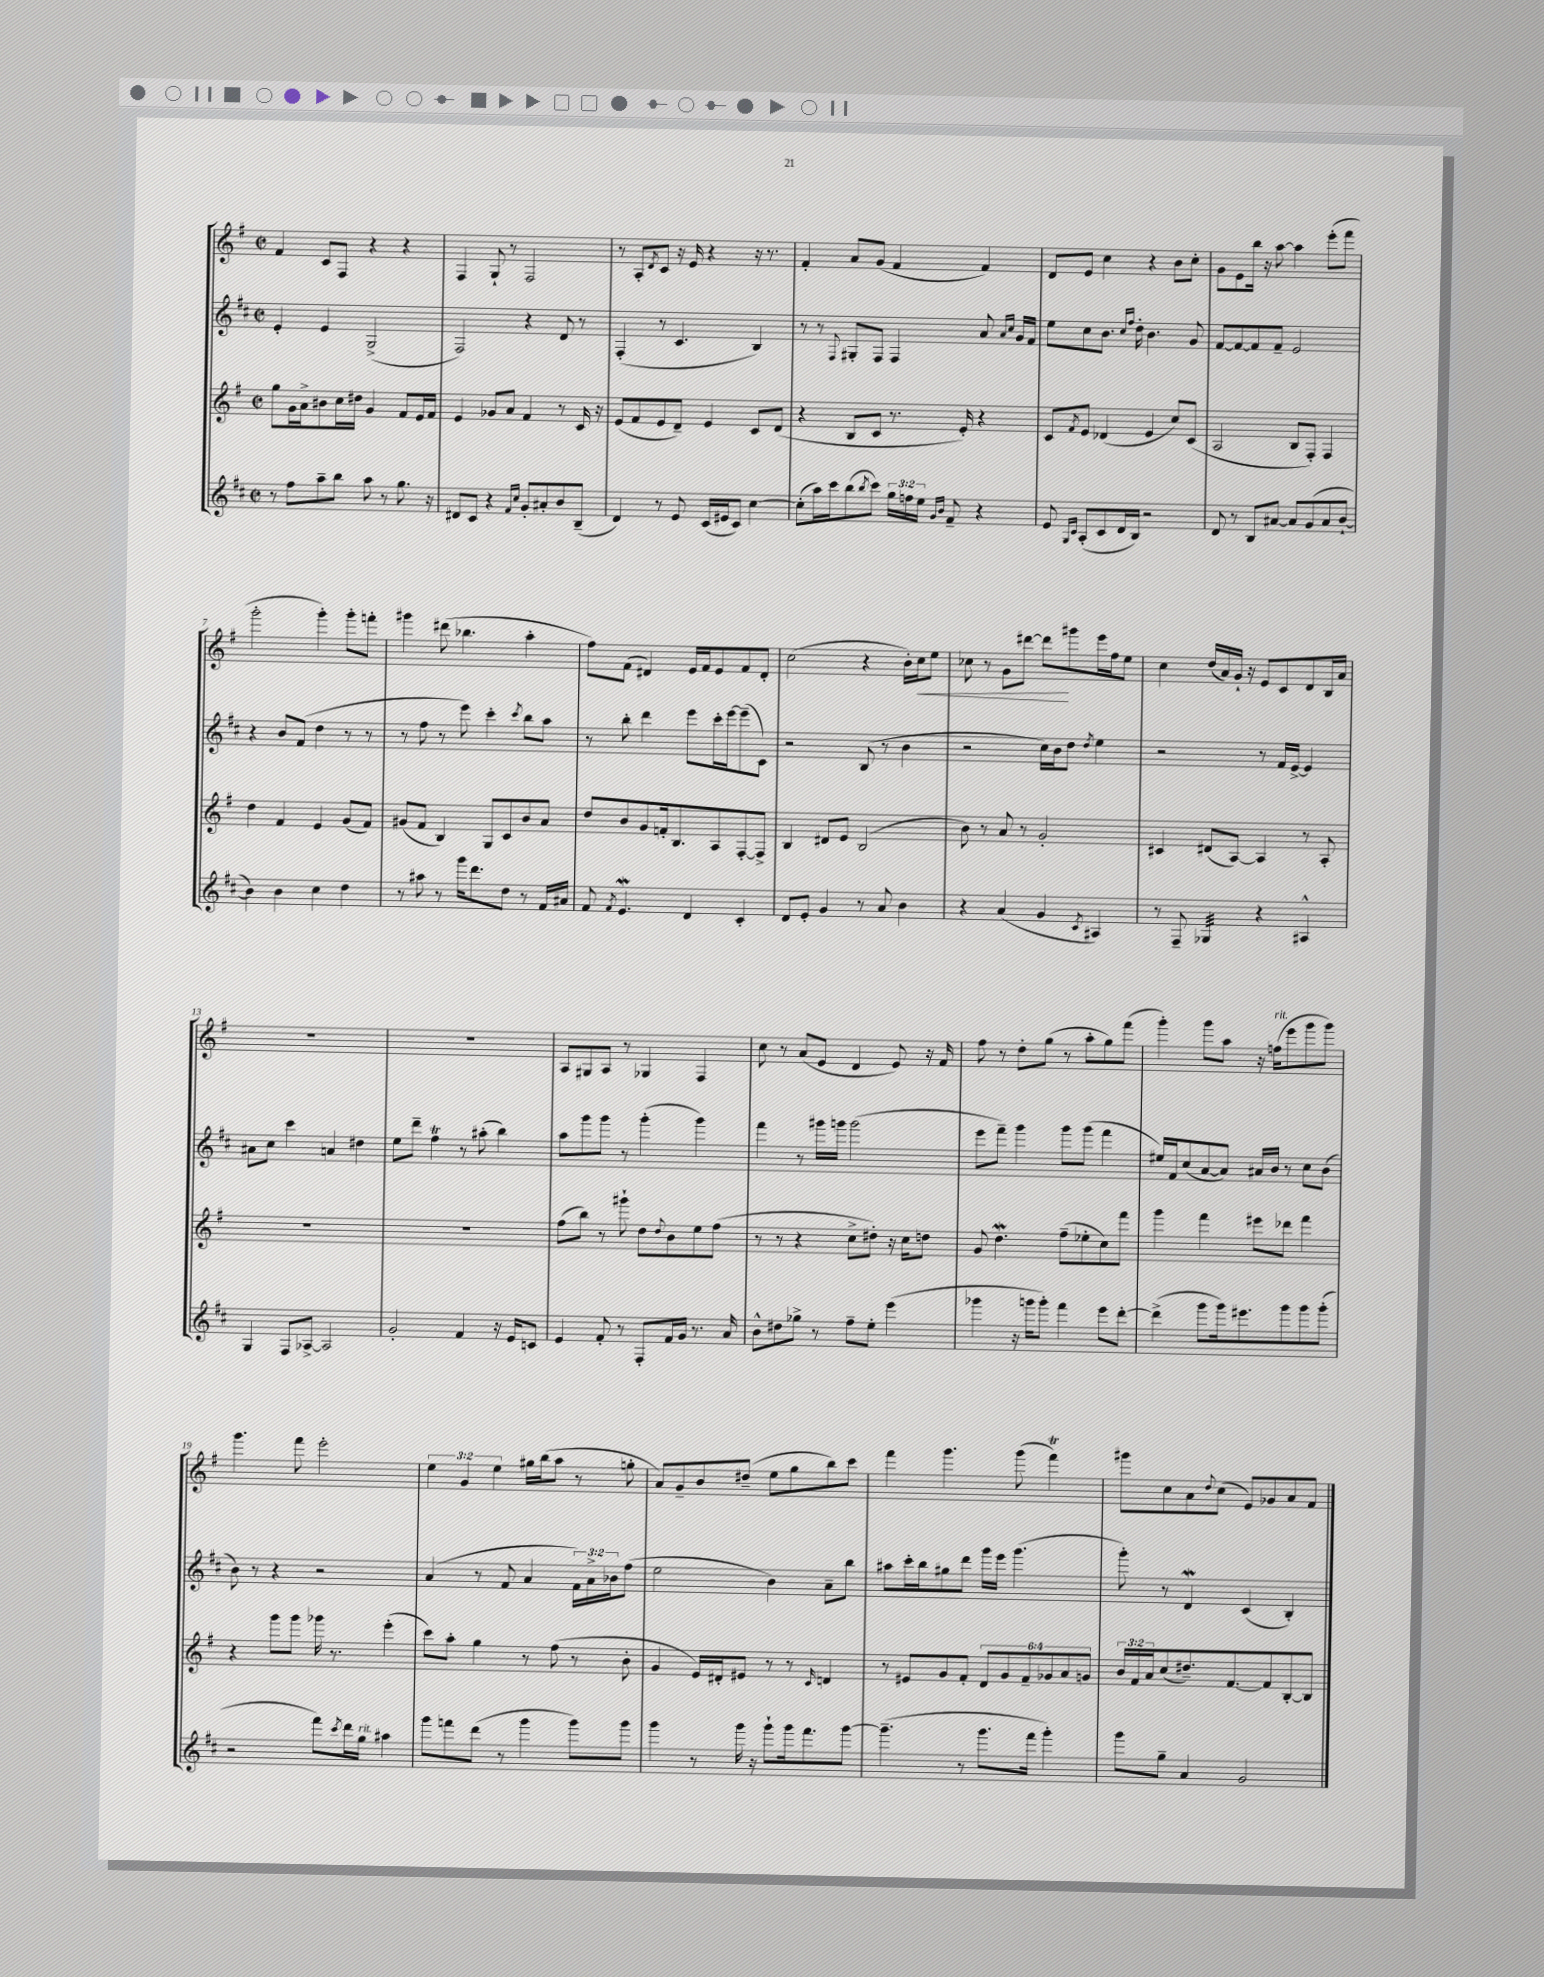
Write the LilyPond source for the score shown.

<<
\new StaffGroup <<
\new Staff = "s0" {
    \clef treble \key g \major \defaultTimeSignature \time 2/2 \override Staff.TupletNumber.text = #tuplet-number::calc-fraction-text
    fis'4 c'8 fis8 r4 r4 |
    fis4 g8-! r8 fis2 |
    r8 a8-. \acciaccatura { d'8 } c'8 r16 e'16 r4 r16 r8. |
    fis'4-. a'8 g'8( fis'4 fis'4) |
    d'8 e'8 c''4 r4 b'8 c''8-. |
    g'8 e'8 b''16 r16 a''8~ a''4 e'''8-.( fis'''8 |
    g'''2-. g'''4-.) g'''8-. f'''8-. |
    gis'''4 dis'''8( bes''4. a''4-. |
    fis''8) fis'8( dis'4) e'16 fis'16 e'8 fis'8 dis'8-. |
    c''2( r4 b'16-.) c''16\< e''8 |
    ces''8 r8 g'8 dis'''8~ dis'''8\! gis'''8 e'''16 fis''16 e''8 |
    c''4 d''16( a'16) g'16-! r16 e'8 c'8 d'8 b16 a'16 |
    R1 |
    R1 |
    a8 gis8 a8 r8 ges4 fis4 |
    c''8 r8 a'8( e'8 d'4 e'8) r16 fis'16 |
    fis''8 r8 d''8-. g''8( r8 a''8-. g''8) fis'''8( |
    g'''4-.) g'''8 a''8 r16 f''16^\markup { \italic "rit." }( e'''8 g'''8 g'''8) |
    g'''4. fis'''8 e'''2-. |
    \tuplet 3/2 { e''4 g'4 e''4 } gis''16 b''16( a''8 r8 g''8-. |
    a'8) g'8-- b'8 dis''8--( e''8 g''8 b''8) c'''8 |
    fis'''4 g'''4. g'''8( fis'''4\trill) |
    gis'''8 c''8 a'8 \appoggiatura { d''8 } c''8( e'8) ges'8 a'8 fis'8 \bar "|." |
}
\new Staff = "s1" {
    \clef treble \key d \major \defaultTimeSignature \time 2/2 \override Staff.TupletNumber.text = #tuplet-number::calc-fraction-text
    e'4-. e'4 g2->( |
    fis2) r4 d'8 r8 |
    fis4-.( r8 cis'4. b4) |
    r8 r8 \appoggiatura { fis8 } gis8-. fis8 fis4 a'8 \grace { a'16 cis''16 } g'16 fis'16 |
    e''8 cis''8 b'8. \grace { cis''16 fis''16 } d''16-. b'4. g'8 |
    fis'8~ fis'8~ fis'8 fis'8-- e'2 |
    r4 b'8 fis'8( d''4 r8 r8 |
    r8 fis''8 r8 e'''8) cis'''4-. \acciaccatura { cis'''8 } b''8 a''8 |
    r8 b''8-. d'''4 e'''8 cis'''16-. e'''16~ e'''8--( cis'8) |
    r2 b8( r8 b'4 |
    r2 cis''16) b'16 d''8 \acciaccatura { d''8 } e''4 |
    r2 r8 fis'16 e'16~-> e'4 |
    ais'8 cis''8 cis'''4 a'4 dis''4 |
    e''8 d'''8-- fis''4\trill r8 ais''8-.( b''4) |
    a''8 g'''8 g'''8 r8 g'''4-.( g'''4) |
    fis'''4 r8 gis'''16 g'''16 g'''2( |
    e'''8 fis'''8--) g'''4 g'''8 g'''8( fis'''4 |
    eis''16) fis'16 cis''8( a'8~ a'8) ais'16 b'16 r8 cis''8 b'8( |
    b'8) r8 r4 r2 |
    a'4( r8 fis'8 a'4 \tuplet 3/2 { fis'16) a'16-> bes'16 } fis''8( |
    e''2 b'4) a'8-- b''8 |
    ais''8 cis'''16-. b''16 gis''8 d'''8 g'''16 e'''16 g'''4.( |
    g'''8-.) r8 d'4\mordent cis'4( b4-.) \bar "|." |
}
\new Staff = "s2" {
    \clef treble \key g \major \defaultTimeSignature \time 2/2 \override Staff.TupletNumber.text = #tuplet-number::calc-fraction-text
    g''8 g'16 a'16-> bis'8 c''16 dis''16 g'4 fis'8 e'16 fis'16 |
    e'4 ges'8 a'8 fis'4 r8 c'16 r16 |
    e'8( fis'8 e'8 d'8--) e'4 c'8 d'8( |
    r4 b8 c'8 r8. e'16-.) r4 |
    c'8 \acciaccatura { fis'8 } e'8 des'4( e'4 c''8) c'8( |
    a2 b8 fis8-.) fis4 |
    d''4 fis'4 e'4 g'8( fis'8) |
    gis'8( fis'8 b4) g8 c'8 b'8 a'8 |
    d''8 b'8 g'8 f'16-. b8. a8 fis8~-. fis8-> |
    b4 dis'8 e'8 b2( |
    b'8) r8 a'8 r8 g'2-. |
    cis'4 dis'8( a8~) a4 r8 a8-. |
    R1 |
    R1 |
    fis''8( b''8) r8 gis'''8-! d''8 \appoggiatura { d''8 } b'8 e''8 fis''8( |
    r8 r8 r4 c''8-> dis''8-.) r16 c''16 d''8 |
    g'8 d''4.\mordent fis''8--( ees''8-. c''8) fis'''8 |
    g'''4 fis'''4 eis'''8 des'''8 fis'''4 |
    r4 g'''8 g'''8 ges'''16 r8. e'''4-.( |
    c'''8) a''8-. g''4 r8 fis''8( r8 b'8-. |
    g'4 e'16) dis'16-. eis'8 r8 r8 \grace { c'16 } d'4 |
    r8 eis'8 g'8 fis'8-. \tuplet 6/4 { d'8 g'8 fis'8-- ges'8 a'8 g'8 } |
    \tuplet 3/2 { b'16 fis'16 a'16 } c''8( dis''8.--) fis'8.~ fis'8 b8~-. b8 \bar "|." |
}
\new Staff = "s3" {
    \clef treble \key d \major \defaultTimeSignature \time 2/2 \override Staff.TupletNumber.text = #tuplet-number::calc-fraction-text
    r8 fis''8 a''8-- b''8 a''8 r8 g''8. r16 |
    dis'8 cis'8 r4 \grace { fis'16 cis''16 } g'8-. ais'8-. b'8 b8--( |
    d'4) r8 e'8 cis'16( eis'16 cis'8) cis''4~ |
    cis''8-.( a''16) cis'''16 b''8( \acciaccatura { b''8 } cis'''8) \tuplet 3/2 { g''16 f''16 e''16 } \grace { g'16 b'16 } fis'8-- r4 |
    e'8 \grace { g16 cis'16 } a8-.( cis'8 d'16 b16) r2 |
    d'8 r8 b8 ais'8~ ais'8 g'8( ais'8 b'8~-! |
    b'4) b'4 cis''4 d''4 |
    r8 ais''8 r8 g'''16 d'''8. d''8 r8 fis'16 ais'16 |
    fis'8 \acciaccatura { fis'8 } e'4.\mordent d'4 cis'4-. |
    d'8 e'8-. g'4 r8 a'8 b'4 |
    r4 a'4( g'4 \acciaccatura { cis'8 } ais4) |
    r8 fis8-- ges4:32 r4 ais4-^ |
    g4 fis8 aes8~-> aes2 |
    g'2-. fis'4 r16 e'16 c'8 |
    e'4 fis'8-. r8 fis8-. fis'16 g'16 r8. a'16 |
    b'8-^ dis''8 ges''8-> r8 fis''8-- e''8-. e'''4( |
    ges'''4 r16 g'''16 g'''8-.) fis'''4 e'''8 d'''8~-. |
    d'''4->( g'''8 g'''16) eis'''8. g'''8 g'''8 g'''8-.( |
    r2 fis'''8) \acciaccatura { cis'''8 } d'''16 g''16^\markup { \italic "rit." } ais''4 |
    g'''8 f'''8 d'''8( r8 g'''4 g'''8) g'''8 |
    g'''4 r8 g'''16 r16 g'''8-! g'''16 fis'''8. g'''8~ |
    g'''4.--( r8 g'''8. fis'''16 g'''4-.) |
    g'''8 g''8-- a'4 g'2 \bar "|." |
}
>>
>>
